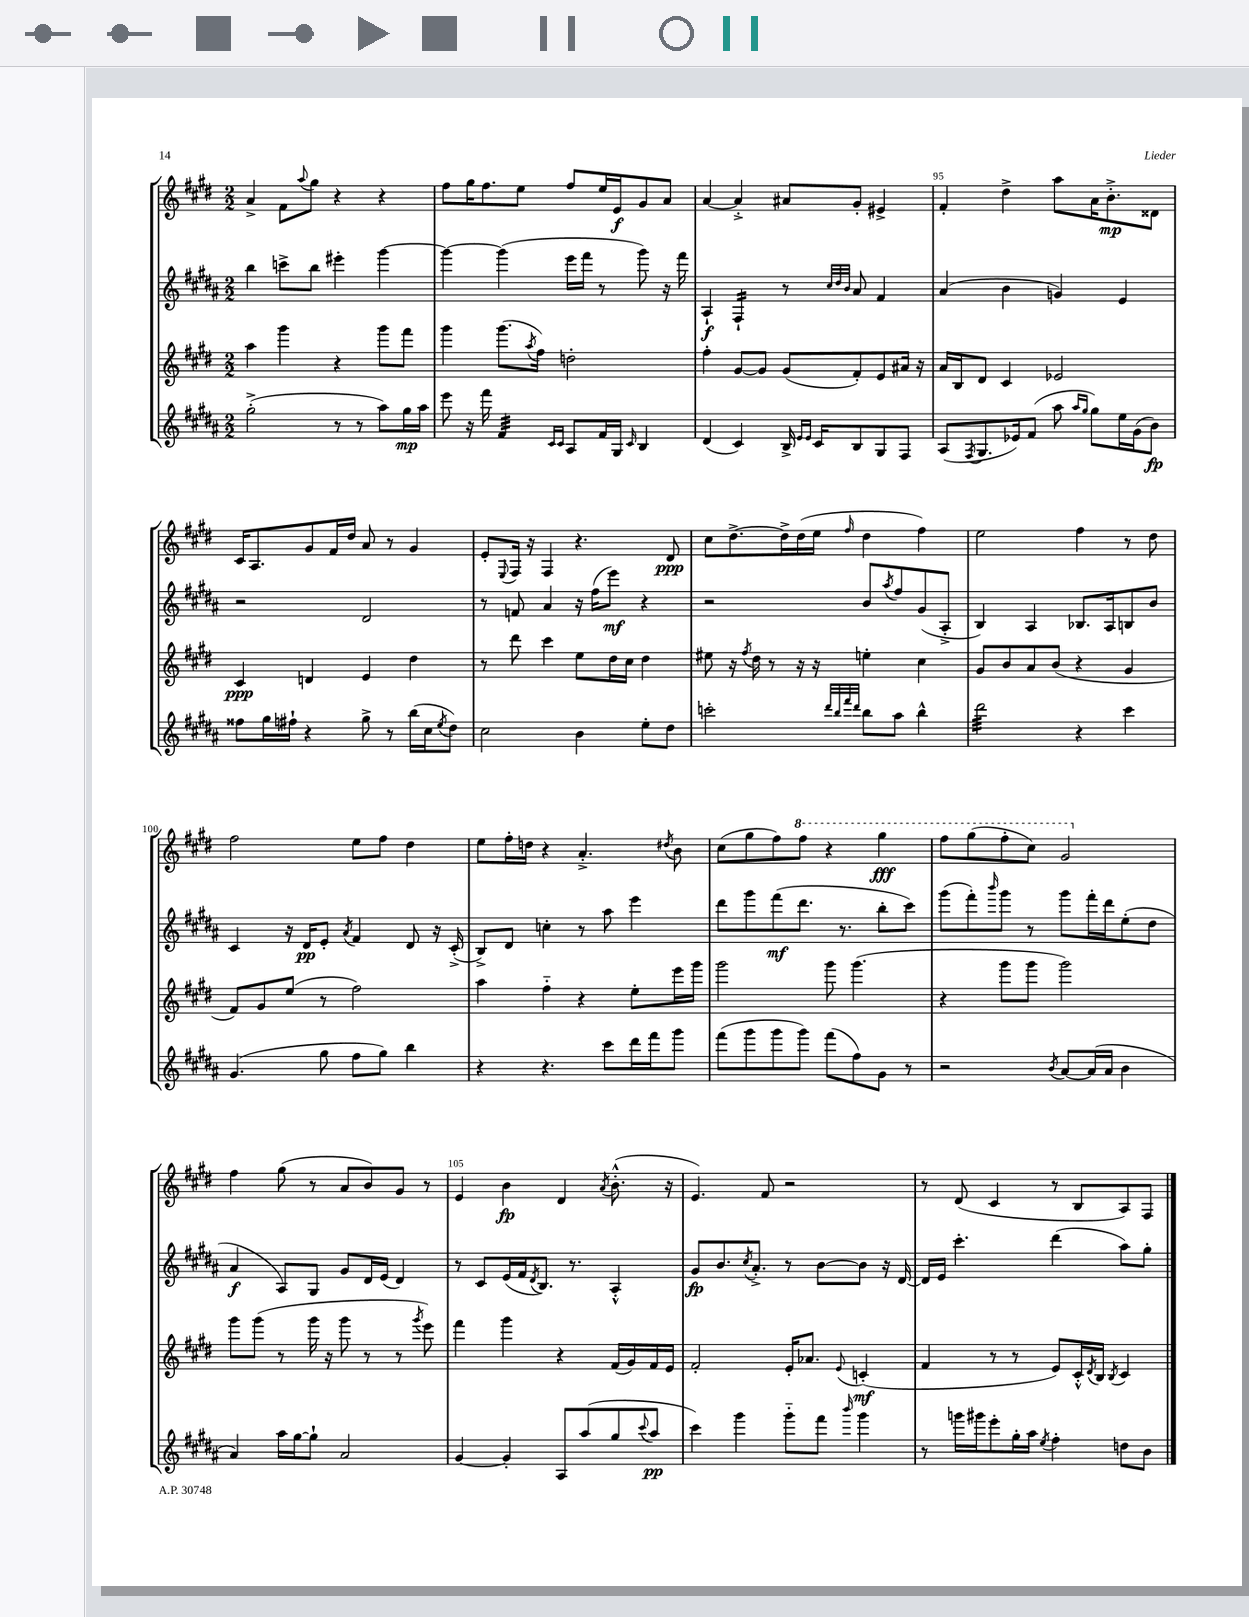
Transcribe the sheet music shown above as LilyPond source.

<<
\new StaffGroup <<
\new Staff = "s0" {
    \clef treble \key e \major \numericTimeSignature \time 2/2
    a'4-> fis'8 \appoggiatura { a''8 } gis''8 r4 r4 |
    fis''8 gis''16 fis''8. e''8 fis''8 e''16 e'16\f gis'8 a'8 |
    a'4~ a'4-.-> ais'8 gis'8-. eis'4-> |
    fis'4-. dis''4-> a''8 a'16 b'8.-.->\mp disis'8 |
    cis'16 a8. gis'8 fis'16 dis''16 a'8 r8 gis'4 |
    e'8-. \appoggiatura { e8 } fis16 r16 fis4 r4. dis'8\ppp |
    cis''8 dis''8.~-> dis''16-> dis''16( e''16 \grace { fis''16 } dis''4 fis''4) |
    e''2 fis''4 r8 dis''8 |
    fis''2 e''8 fis''8 dis''4 |
    e''8 fis''16-. d''16 r4 a'4.-.-> \acciaccatura { dis''8 } b'8 |
    cis''8( gis''8 fis''8) \ottava #1 fis'''8 r4 gis'''4\fff |
    fis'''8 gis'''8( fis'''8-. cis'''8) gis''2 \ottava #0 |
    fis''4 gis''8( r8 a'8 b'8) gis'8 r8 |
    e'4 b'4\fp dis'4 \acciaccatura { a'8 } b'8.-.-^( r16 |
    e'4.) fis'8 r2 |
    r8 dis'8( cis'4 r8 b8 a8) fis8 \bar "|." |
}
\new Staff = "s1" {
    \clef treble \key b \major \numericTimeSignature \time 2/2
    b''4 c'''8-> b''8 eis'''4-. gis'''4~ |
    gis'''4~ gis'''4( e'''16 fis'''16 r8 gis'''8) r16 fis'''16 |
    ais4-!\f fis4:16-! r8 \grace { cis''32 dis''32 b'32 } ais'8 fis'4 |
    ais'4( b'4 g'4) e'4 |
    r2 dis'2 |
    r8 f'8 ais'4 r16 fis''16( e'''8\mf) r4 |
    r2 b'8 \acciaccatura { ais''8 } fis''8 gis'8( ais8-.-> |
    b4) ais4 bes8. ais16 b8 b'8 |
    cis'4 r16 dis'16\pp e'8-. \acciaccatura { ais'8 } fis'4 dis'8 r16 cis'16-.->( |
    b8->) dis'8 c''4-. r8 ais''8 e'''4 |
    dis'''8 gis'''8 fis'''8\mf( dis'''8. r8. b''8-. cis'''8) |
    gis'''8( fis'''8-.) \grace { b'''16 } gis'''8 r8 gis'''8 fis'''16-. dis'''16 e''8-.( dis''8 |
    ais'4\f ais8) gis8 gis'8 dis'16 e'16( dis'4) |
    r8 cis'8 e'16( fis'16 \acciaccatura { dis'8 } b8.) r8. ais4-.-^ |
    gis'8\fp b'8. \acciaccatura { cis''8 } ais'8.-.-> r8 b'8~ b'8 r16 dis'16~ |
    dis'16 e'16 cis'''4.-. dis'''4( ais''8) gis''8-. \bar "|." |
}
\new Staff = "s2" {
    \clef treble \key e \major \numericTimeSignature \time 2/2
    a''4 gis'''4 r4 gis'''8 fis'''8 |
    gis'''4 gis'''8.( \acciaccatura { a''8 } fis''16) d''2-. |
    fis''4-. gis'8~ gis'8 gis'8( fis'8-.) e'8 ais'16 r16 |
    a'16 b16 dis'8 cis'4 ees'2 |
    cis'4\ppp d'4 e'4 dis''4 |
    r8 dis'''8 cis'''4 e''8 dis''16 cis''16 dis''4 |
    eis''8 r16 \acciaccatura { fis''8 } dis''16 r8 r16 r16 e''4-. cis''4 |
    gis'8 b'8 a'8 b'8( r4 gis'4 |
    fis'8) gis'8 e''8( r8 fis''2) |
    a''4 fis''4-_ r4 e''8-. e'''16 gis'''16 |
    gis'''2 gis'''8 gis'''4.( |
    r4 gis'''8 gis'''8 gis'''2) |
    gis'''8 gis'''8( r8 gis'''16 r16 gis'''8 r8 r8 \acciaccatura { gis'''8 } e'''8) |
    fis'''4 gis'''4 r4 fis'16( gis'16) fis'16 e'16 |
    fis'2-. e'16-. aes'8. \appoggiatura { e'8 } c'4-.\mf( |
    fis'4 r8 r8 e'8) cis'16-.-^ \acciaccatura { dis'8 } b16 \acciaccatura { b8 } cis'4 \bar "|." |
}
\new Staff = "s3" {
    \clef treble \key b \major \numericTimeSignature \time 2/2
    gis''2-.->( r8 r8 ais''8) gis''16\mp ais''16 |
    e'''8 r16 fis'''16 fis'4:32 \grace { cis'16 cis'16 } ais8 fis'16 gis16 \grace { cis'16 } b4 |
    dis'4( cis'4) b16-> \grace { e'16 e'16 } cis'16 b8 gis8 fis8 |
    ais8( \acciaccatura { fis8 } gis8. ees'16) fis'8( ais''8 \grace { ais''16 gis''16 } gis''8) e''16 gis'16( b'8\fp) |
    fisis''8 gis''16 fis''16-! r4 gis''8-> r8 b''16( cis''16 \acciaccatura { e''8 } dis''8) |
    cis''2 b'4 e''8-. dis''8 |
    c'''2-. \grace { dis'''32 b''32 fis'''32 dis'''32 } b''8 ais''8 b''4-^ |
    dis'''2:32 r4 cis'''4 |
    gis'4.( gis''8 fis''8 gis''8) b''4 |
    r4 r4. cis'''8 dis'''16 fis'''16 gis'''8 |
    fis'''8( gis'''8 gis'''8 gis'''8) fis'''8( fis''8) gis'8 r8 |
    r2 \acciaccatura { b'8 } ais'8~ ais'16( ais'16 b'4 |
    ais'4) ais''16 gis''16~ gis''8-! ais'2 |
    gis'4~ gis'4-. ais8 ais''8( gis''8 \appoggiatura { cis'''8 } ais''8\pp |
    cis'''4) gis'''4 gis'''8-_ fis'''8 \grace { b'''16 } gis'''4 |
    r8 g'''16 gis'''16 e'''8-. gis''16-. ais''16 \acciaccatura { e''8 } fis''4-. d''8 b'8 \bar "|." |
}
>>
>>
\layout { \context { \Score currentBarNumber = #92 \override BarNumber.break-visibility = ##(#f #t #t) barNumberVisibility = #(every-nth-bar-number-visible 5) } }
